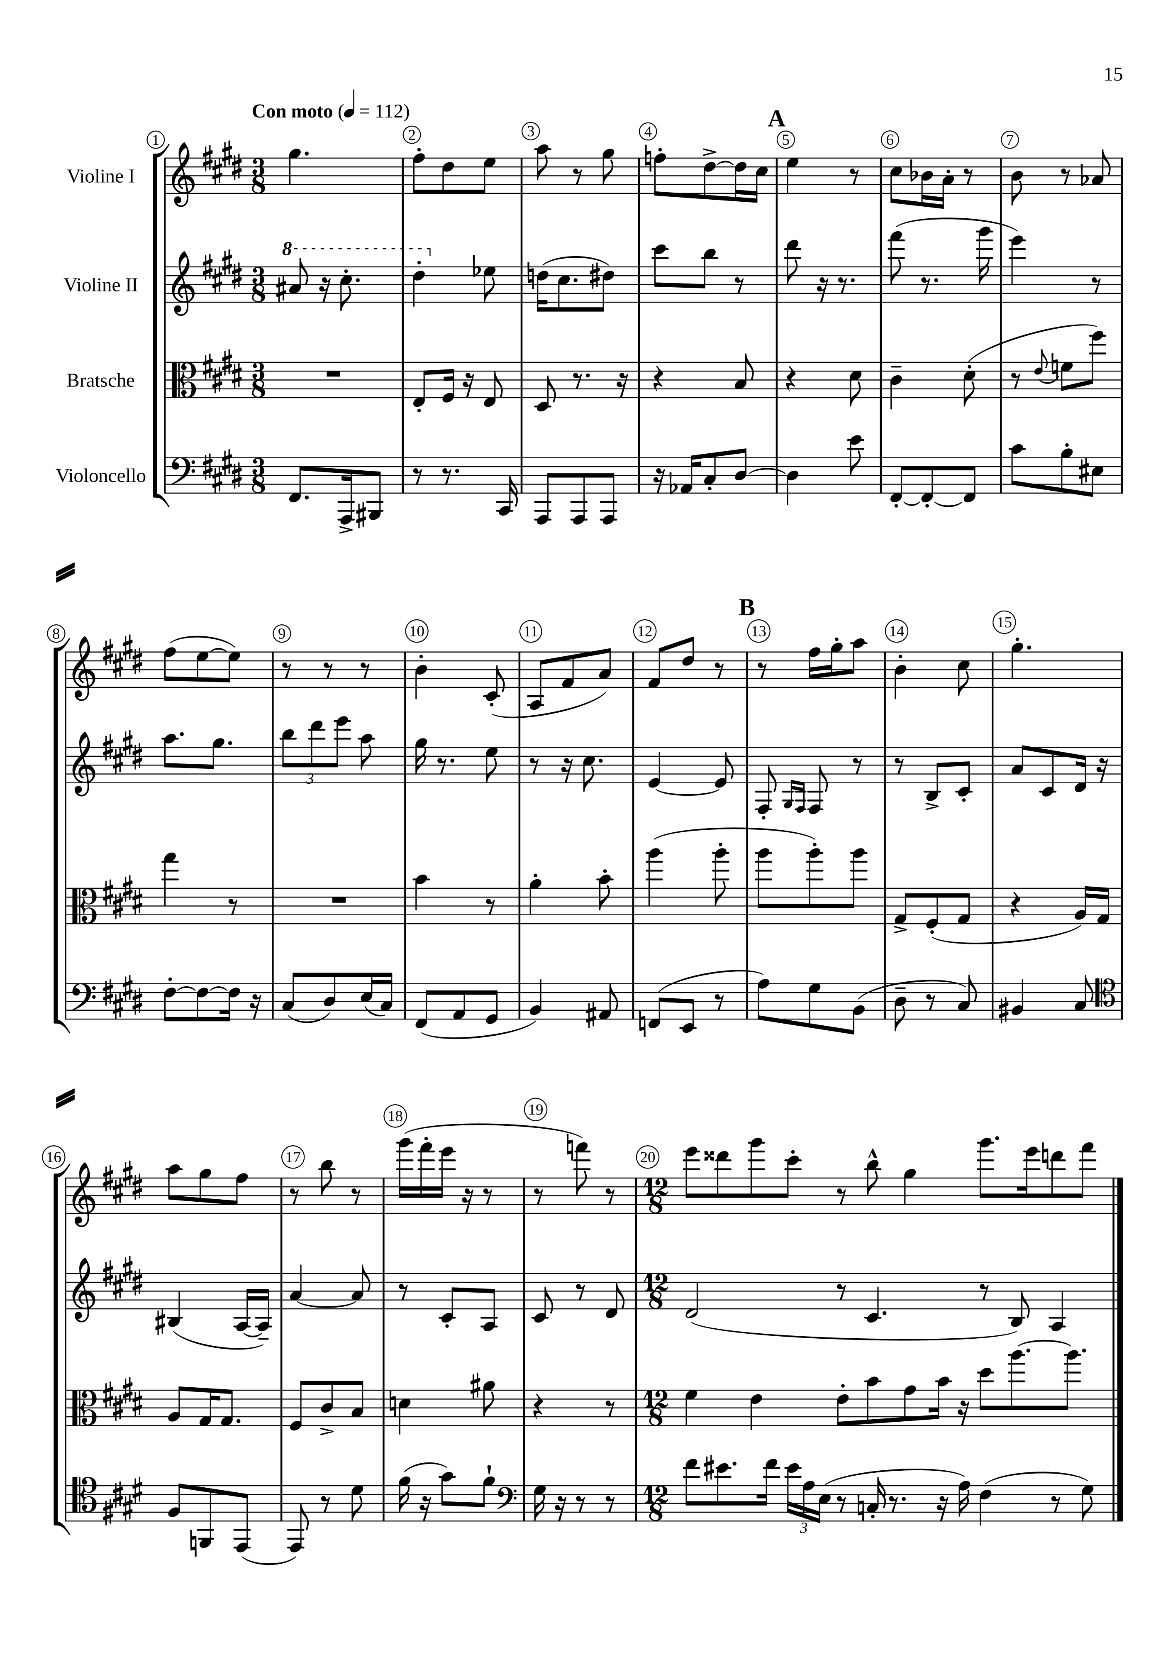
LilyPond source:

<<
\new StaffGroup <<
\new Staff = "s0" \with { instrumentName = "Violine I" } {
    \clef treble \key e \major \numericTimeSignature \time 3/8 \tempo "Con moto" 4 = 112
    \autoBeamOff gis''4. |
    fis''8[-. dis''8 e''8] |
    a''8 r8 gis''8 |
    f''8[-. dis''8~-> dis''16 cis''16] |
    \mark \markup { \bold "A" } e''4 r8 |
    cis''8[ bes'16 a'16]-. r8 |
    b'8 r8 aes'8 |
    fis''8[( e''8~ e''8]) |
    r8 r8 r8 |
    b'4-. cis'8-.( |
    a8[ fis'8 a'8]) |
    fis'8[ dis''8] r8 |
    \mark \markup { \bold "B" } r8 fis''16[ gis''16-. a''8] |
    b'4-. cis''8 |
    gis''4.-. |
    a''8[ gis''8 fis''8] |
    r8 b''8 r8 |
    gis'''16[( fis'''16-. e'''16] r16 r8 |
    r8 f'''8) r8 |
    \numericTimeSignature \time 12/8 e'''8[ disis'''8 gis'''8 cis'''8]-. r8 b''8-^ gis''4 gis'''8.[ e'''16 d'''8 fis'''8] \bar "|." |
}
\new Staff = "s1" \with { instrumentName = "Violine II" } {
    \clef treble \key e \major \numericTimeSignature \time 3/8
    \autoBeamOff \ottava #1 ais''8 r16 cis'''8.-. |
    dis'''4-. \ottava #0 ees''8 |
    d''16[( cis''8. dis''8]) |
    cis'''8[ b''8] r8 |
    \mark \markup { \bold "A" } dis'''8 r16 r8. |
    fis'''8( r8. gis'''16 |
    e'''4) r8 |
    a''8.[ gis''8.] |
    \tuplet 3/2 { b''8[ dis'''8 e'''8] } a''8 |
    gis''16 r8. e''8 |
    r8 r16 cis''8. |
    e'4~ e'8 |
    \mark \markup { \bold "B" } fis8-. \grace { gis16[ fis16] } fis8 r8 |
    r8 b8[-> cis'8]-. |
    a'8[ cis'8 dis'16] r16 |
    bis4( a16[~ a16]--) |
    a'4~ a'8 |
    r8 cis'8[-. a8] |
    cis'8 r8 dis'8 |
    \numericTimeSignature \time 12/8 dis'2( r8 cis'4. r8 b8) a4 \bar "|." |
}
\new Staff = "s2" \with { instrumentName = "Bratsche" } {
    \clef alto \key e \major \numericTimeSignature \time 3/8
    \autoBeamOff R4. |
    e8[-. fis16] r16 e8 |
    dis8 r8. r16 |
    r4 b8 |
    \mark \markup { \bold "A" } r4 dis'8 |
    cis'4-- dis'8-.( |
    r8 \appoggiatura { e'8 } f'8[ fis''8]) |
    gis''4 r8 |
    R4. |
    b'4 r8 |
    a'4-. b'8-. |
    a''4( a''8-. |
    \mark \markup { \bold "B" } a''8[ a''8-.) a''8] |
    gis8[-> fis8-.( gis8] |
    r4 a16[) gis16] |
    a8[ gis16 gis8.] |
    fis8[ cis'8-> b8] |
    d'4 ais'8 |
    r4 r8 |
    \numericTimeSignature \time 12/8 fis'4 e'4 e'8[-. b'8 gis'8 b'16] r16 dis''8[ a''8.~ a''8.] \bar "|." |
}
\new Staff = "s3" \with { instrumentName = "Violoncello" } {
    \clef bass \key e \major \numericTimeSignature \time 3/8
    \autoBeamOff fis,8.[ a,,16-> bis,,8] |
    r8 r8. cis,16 |
    a,,8[ a,,8 a,,8] |
    r16 aes,16[ cis8-. dis8]~ |
    \mark \markup { \bold "A" } dis4 e'8 |
    fis,8[~-. fis,8~-. fis,8] |
    cis'8[ b8-. eis8] |
    fis8[~-. fis8~ fis16] r16 |
    cis8[( dis8) e16( cis16]) |
    fis,8[( a,8 gis,8] |
    b,4) ais,8 |
    f,8[( e,8] r8 |
    \mark \markup { \bold "B" } a8[) gis8 b,8]( |
    dis8-- r8 cis8) |
    bis,4 cis8 |
    \clef tenor fis8[ f,8 e,8]( |
    e,8) r8 dis'8 |
    fis'16( r16 gis'8[) fis'8]-! |
    \clef bass gis16 r16 r8 r8 |
    \numericTimeSignature \time 12/8 fis'8[ eis'8. fis'16] \tuplet 3/2 { eis'16[ a16 e16]( } r8 c16-. r8. r16 a16) fis4( r8 gis8) \bar "|." |
}
>>
>>
\layout { \context { \Score \override BarNumber.break-visibility = ##(#f #t #t) barNumberVisibility = #all-bar-numbers-visible \override BarNumber.stencil = #(make-stencil-circler 0.1 0.3 ly:text-interface::print) } }
